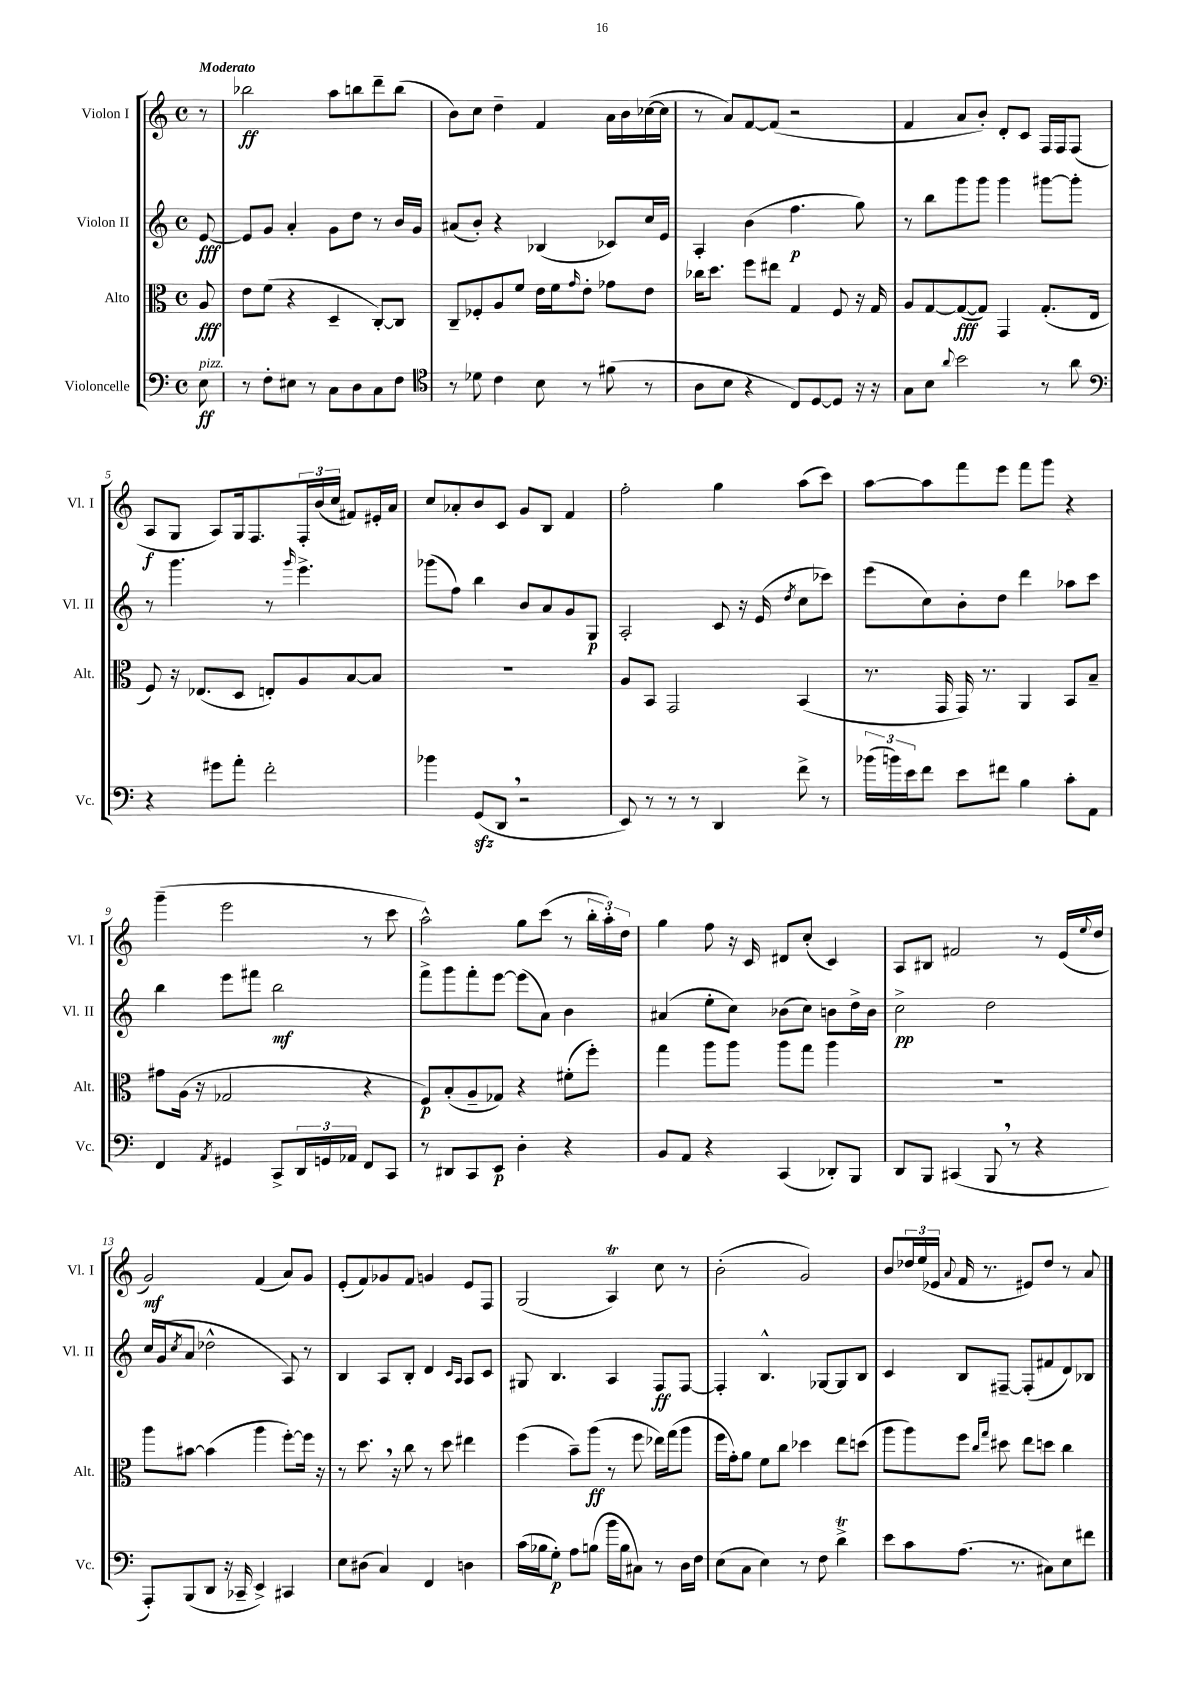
<<
\new StaffGroup <<
\new Staff = "s0" \with { instrumentName = "Violon I" shortInstrumentName = "Vl. I" } {
    \clef treble \key c \major \defaultTimeSignature \time 4/4 \partial 8 \tempo "Moderato"
    r8 |
    bes''2\ff a''8 b''8 d'''8-- b''8( |
    b'8) c''8 d''4-- f'4 a'16 b'16 ces''16~( ces''16 |
    r8 a'8) f'8~ f'8( r2 |
    f'4 a'8 b'8-.) d'8-. c'8 f16 f16 f8( |
    a8\f g8 a8) g16 f8. \tuplet 3/2 { f16-. b'16( c''16 } fis'8) eis'16-. a'16 |
    c''8 aes'8-. b'8 c'8 g'8 b8 f'4 |
    f''2-. g''4 a''8( c'''8) |
    a''8~ a''8 f'''8 e'''8 f'''8 g'''8 r4 |
    g'''4--( e'''2 r8 c'''8 |
    a''2-^) g''8 c'''8( r8 \tuplet 3/2 { b''16-. a''16-.) d''16 } |
    g''4 f''8 r16 c'16 dis'8 c''8-.( c'4) |
    a8 bis8 fis'2 r8 e'16( \appoggiatura { e''8 } d''16 |
    g'2\mf) f'4( a'8) g'8 |
    e'8-.( f'8) ges'8 f'8 g'4 e'8 f8 |
    g2( a4\trill) c''8 r8 |
    b'2-.( g'2) |
    b'8 \tuplet 3/2 { des''16 e''16( ees'16 } \appoggiatura { a'8 } f'16 r8. eis'8) des''8 r8 a'8 \bar "|." |
}
\new Staff = "s1" \with { instrumentName = "Violon II" shortInstrumentName = "Vl. II" } {
    \clef treble \key c \major \defaultTimeSignature \time 4/4 \partial 8
    e'8~\fff |
    e'8 g'8 a'4-. g'8 d''8 r8 b'16 g'16 |
    ais'8( b'8-.) r4 bes4( ces'8) c''16 e'16 |
    a4-. b'4( f''4.\p g''8) |
    r8 b''8 g'''8 g'''8 g'''4 gis'''8~ gis'''8-. |
    r8 g'''4. r8 \grace { g'''16 } e'''4.-> |
    ges'''8( f''8) b''4 b'8 a'8 g'8 g8\p |
    a2-. c'8 r16 e'16( \acciaccatura { d''8 } c''8 ces'''8) |
    e'''8( c''8) b'8-. d''8 d'''4 aes''8 c'''8 |
    b''4 e'''8 fis'''8 b''2\mf |
    f'''8-> g'''8 f'''8-. e'''8~ e'''8( a'8) b'4 |
    ais'4( e''8-. c''8) bes'8( c''8) b'8 d''16-> b'16 |
    c''2->\pp d''2 |
    c''16 g'16( \acciaccatura { c''8 } a'8 des''2-^ a8) r8 |
    b4 a8 b8-. d'4 \grace { c'16 a16 } a8 c'8 |
    gis8 b4. a4 f8\ff f8~ |
    f4-. b4.-^ ges8~ ges8 b8 |
    c'4 b8 fis8~-- fis8-.( fis'8 d'8) bes8 \bar "|." |
}
\new Staff = "s2" \with { instrumentName = "Alto" shortInstrumentName = "Alt." } {
    \clef alto \key c \major \defaultTimeSignature \time 4/4 \partial 8
    a8\fff |
    e'8 f'8( r4 d4-- c8~-.) c8 |
    c8-- fes8-. a8 f'8 e'16 f'16 \grace { g'16 } e'8-. ges'8 e'8 |
    ces''16 d''8. f''8 eis''8 g4 f8 r16 g16 |
    a8 g8~ g8~\fff( g8) g,4 g8.-.( e16 |
    f8) r16 ees8.( d8 e8-.) a8 b8~ b8 |
    R1 |
    a8 b,8 g,2 b,4( |
    r8. g,16 g,16) r8. a,4 b,8 b8-- |
    gis'8 a16( r16 ges2 r4 |
    f8\p) b8-.( a8-- ges8) r4 fis'8-.( f''8-.) |
    g''4 a''8 a''8 a''8 g''8 a''4 |
    R1 |
    a''8 bis'8~ bis'4( a''4 f''8~-.) f''16 r16 |
    r8 d''8. \breathe r16 c''8 r8 d''8 eis''4 |
    f''4( b'8--) a''8\ff( r8 f''8 ees''16) g''16( a''8 |
    f''16 g'16-.) a'8 f'8 c''8 des''4 e''8 d''8( |
    a''8 a''8) f''8 \grace { c''16 g''16 } dis''8 e''8 d''8 c''4 \bar "|." |
}
\new Staff = "s3" \with { instrumentName = "Violoncelle" shortInstrumentName = "Vc." } {
    \clef bass \key c \major \defaultTimeSignature \time 4/4 \partial 8
    e8\ff^\markup { \italic "pizz." } |
    r8 f8-. eis8 r8 c8 d8 c8 f8 |
    \clef tenor r8 des'8 c'4 b8 r8 fis'8( r8 |
    a8 b8 r4 c8) d8~ d8 r16 r16 |
    g8 b8 \appoggiatura { a'8 } b'2 r8 a'8 |
    \clef bass r4 gis'8 a'8-. f'2-. |
    bes'4 g,8\sfz( d,8 \breathe r2 |
    e,8) r8 r8 r8 d,4 f'8-> r8 |
    \tuplet 3/2 { bes'16( b'16) e'16 } f'8 e'8 fis'8 b4 c'8-. a,8 |
    f,4 \acciaccatura { a,8 } gis,4 c,8-> \tuplet 3/2 { d,16 g,16 aes,16 } f,8 c,8 |
    r8 dis,8 c,8 e,8\p d4-. r4 |
    b,8 a,8 r4 c,4( des,8-.) b,,8 |
    d,8 b,,8 cis,4( b,,8 \breathe r8 r4 |
    a,,8-.) b,,8( d,8 r16 ces,16-- e,4->) cis,4 |
    e8 dis8( c4) f,4 d4 |
    c'16( bes16 g8-.\p) a8 b8( b'16 b16 cis8) r8 d16 f16 |
    e8( c8 e4) r8 f8 d'4->\trill |
    e'8 c'8 a8.( r8. cis8) e8 fis'8 \bar "|." |
}
>>
>>
